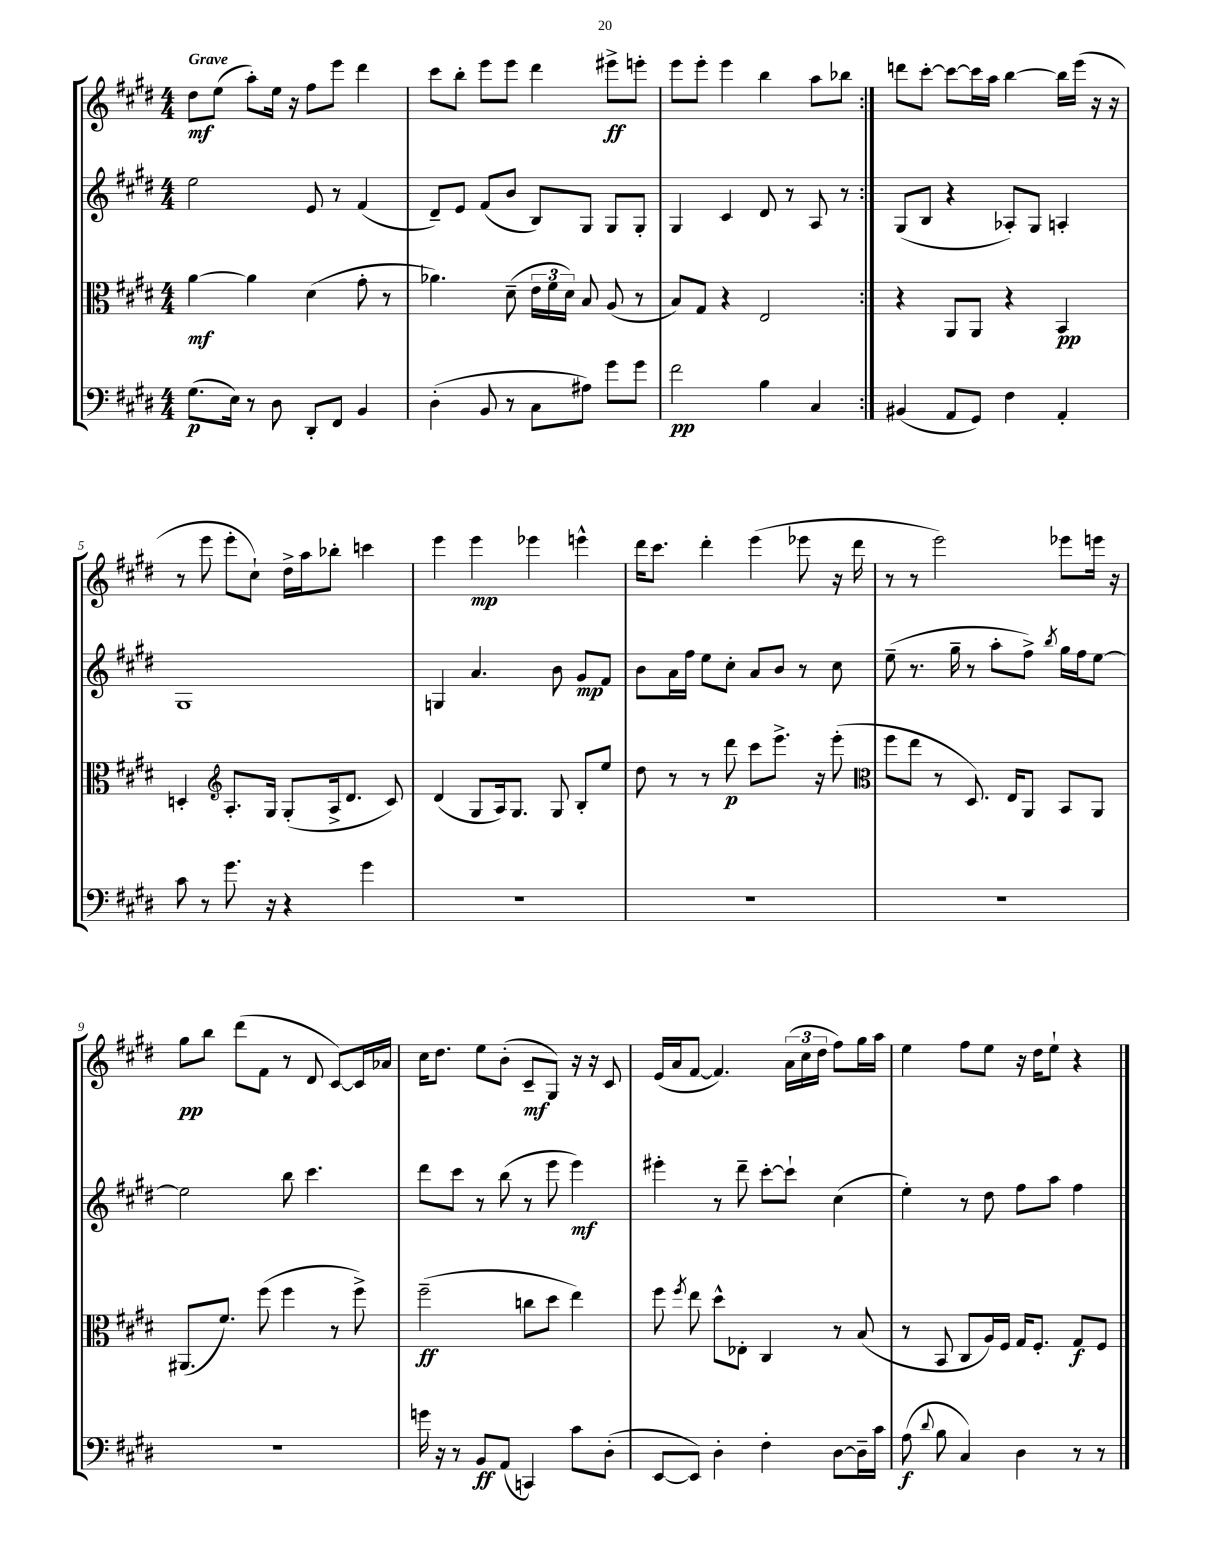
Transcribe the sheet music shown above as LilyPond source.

<<
\new StaffGroup <<
\new Staff = "s0" {
    \clef treble \key e \major \numericTimeSignature \time 4/4 \tempo "Grave"
    \autoBeamOff \repeat volta 2 { dis''8[\mf e''8]( a''8[-.) e''16] r16 fis''8[ e'''8] dis'''4 |
    cis'''8[ b''8]-. e'''8[ e'''8] dis'''4 eis'''8[->\ff e'''8]-. |
    e'''8[ e'''8]-. e'''4 b''4 a''8[ bes''8] | }
    d'''8[ cis'''8]~-. cis'''8[~ cis'''16 a''16] b''4~ b''16[ e'''16]( r16 r16 |
    r8 e'''8 e'''8[-. cis''8]-!) dis''16[-> a''16 bes''8]-. c'''4 |
    e'''4 e'''4\mp ees'''4 e'''4-^ |
    dis'''16[ cis'''8.] dis'''4-. e'''4( ees'''8 r16 dis'''16 |
    r8 r8 e'''2) ees'''8[ e'''16] r16 |
    gis''8[\pp b''8] dis'''8[( fis'8] r8 dis'8 cis'8[~) cis'16 aes'16] |
    cis''16[ dis''8.] e''8[ b'8]-.( cis'8[--\mf gis8]) r16 r16 cis'8 |
    e'16[( a'16 fis'8]~ fis'4.) \tuplet 3/2 { a'16[( cis''16 dis''16] } fis''8[) gis''16 a''16] |
    e''4 fis''8[ e''8] r16 dis''16[ e''8]-! r4 \bar "|." |
}
\new Staff = "s1" {
    \clef treble \key e \major \numericTimeSignature \time 4/4
    \autoBeamOff \repeat volta 2 { e''2 e'8 r8 fis'4( |
    dis'8[--) e'8] fis'8[( b'8] b8[) gis8] gis8[ gis8]-. |
    gis4 cis'4 dis'8 r8 a8 r8 | }
    gis8[( b8] r4 aes8[-.) gis8] a4-. |
    gis1 |
    g4 a'4. b'8 gis'8[\mp fis'8] |
    b'8[ a'16 fis''16] e''8[ cis''8]-. a'8[ b'8] r8 cis''8 |
    e''8--( r8. gis''16-- r8 a''8[-. fis''8]->) \acciaccatura { b''8 } gis''16[ fis''16 e''8]~ |
    e''2 b''8 cis'''4. |
    dis'''8[ cis'''8] r8 b''8( r8 e'''8 e'''4\mf) |
    eis'''4-. r8 dis'''8-- cis'''8[~-. cis'''8]-! cis''4( |
    e''4-.) r8 dis''8 fis''8[ a''8] fis''4 \bar "|." |
}
\new Staff = "s2" {
    \clef alto \key e \major \numericTimeSignature \time 4/4
    \autoBeamOff \repeat volta 2 { a'4~\mf a'4 dis'4( gis'8-. r8 |
    aes'4.) dis'8--( \tuplet 3/2 { e'16[ fis'16 dis'16]) } b8 a8( r8 |
    b8[) gis8] r4 e2 | }
    r4 a,8[ a,8] r4 b,4\pp |
    d4-. \clef treble a8.[-. gis16] gis8[-.( a16-> dis'8.] cis'8) |
    dis'4( gis8[ a16) gis8.] gis8 b8[-. e''8] |
    dis''8 r8 r8 dis'''8\p cis'''8[ e'''8.]-> r16 e'''8-.( |
    \clef alto fis''8[ e''8] r8 dis8.) e16[ a,8] b,8[ a,8] |
    ais,8.[( fis'8.]) fis''8( fis''4 r8 fis''8->) |
    fis''2--\ff( c''8[ dis''8] e''4) |
    fis''8 \acciaccatura { fis''8 } e''8 dis''8[-^ ees8]-. cis4 r8 b8( |
    r8 b,8 cis8[ a16) fis16] gis16[ fis8.]-. gis8[\f fis8] \bar "|." |
}
\new Staff = "s3" {
    \clef bass \key e \major \numericTimeSignature \time 4/4
    \autoBeamOff \repeat volta 2 { gis8.[\p( e16]) r8 dis8 dis,8[-. fis,8] b,4 |
    dis4-.( b,8 r8 cis8[ ais8]) gis'8[ gis'8] |
    fis'2\pp b4 cis4 | }
    bis,4( a,8[ gis,8]) fis4 a,4-. |
    cis'8 r8 gis'8. r16 r4 gis'4 |
    R1 |
    R1 |
    R1 |
    R1 |
    g'16 r16 r8 b,8[\ff a,8]( c,4) cis'8[ dis8]-.( |
    e,8[~ e,8]) dis4-. fis4-. dis8[~ dis16-- cis'16] |
    a8\f( \appoggiatura { dis'8 } b8 cis4) dis4 r8 r8 \bar "|." |
}
>>
>>
